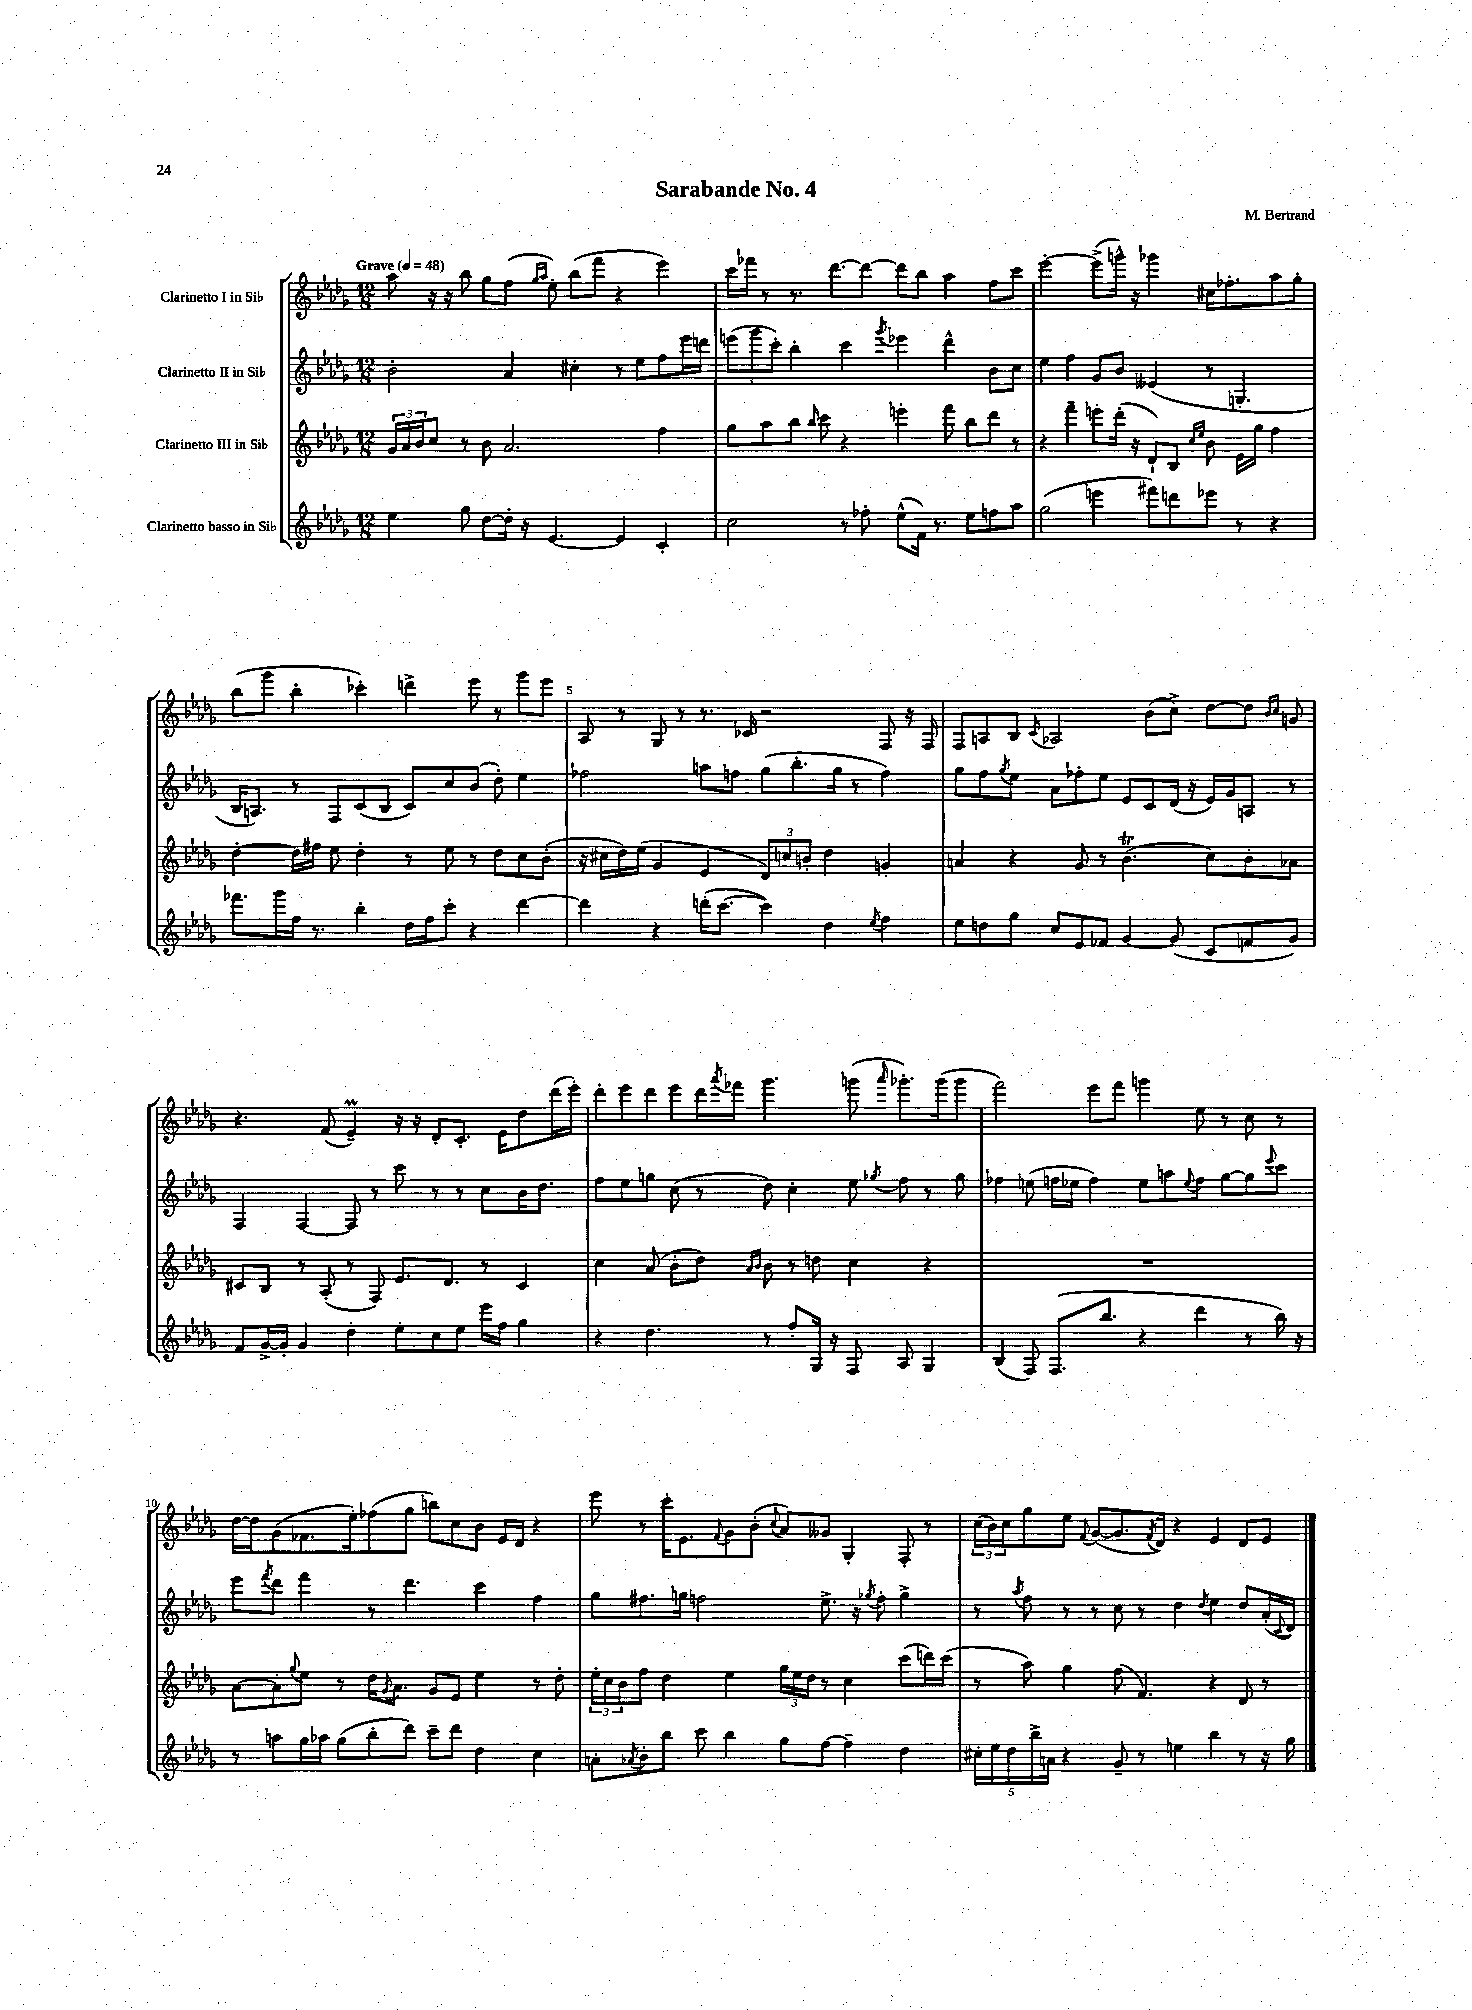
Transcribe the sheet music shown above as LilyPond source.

\header { title = "Sarabande No. 4" composer = "M. Bertrand" }
<<
\new StaffGroup <<
\new Staff = "s0" \with { instrumentName = "Clarinetto I in Sib" } {
    \clef treble \key des \major \numericTimeSignature \time 12/8 \tempo "Grave" 4 = 48
    aes''8 r16 r16 bes''8 ges''8 f''8( \grace { ges''16 aes''16 } ees''8-.) bes''8( f'''8 r4 ees'''4) |
    c'''16 fes'''16 r8 r8. des'''8.~ des'''8~ des'''8 bes''8 aes''4 f''8 c'''8 |
    ees'''2~-. ees'''8->( g'''16-^) r16 ges'''4 cis''16 fes''8.-. aes''8 ges''8-. |
    bes''8( ges'''8 bes''4-. ces'''4-.) d'''4-> ees'''8 r8 ges'''8 ees'''8 |
    aes8 r8 ges8 r8 r8. ces'16 r2 f8 r16 f16 |
    f8 a8 bes8 \acciaccatura { c'8 } aes2 bes'8( c''8->) des''8~ des''8 \grace { bes'16 c''16 } g'8 |
    r4. f'8( ees'4--\prall) r16 r16 des'8-. c'8.-. ees'16 des''8 des'''16( ees'''16-.) |
    des'''8-. ees'''8 des'''8 ees'''8 des'''16 \acciaccatura { aes'''8 } fes'''16 ges'''4. g'''8( \grace { aes'''16 } ges'''8.-.) ges'''16( ges'''8 |
    f'''2) ees'''8 f'''8 g'''4 ees''8 r8 c''8 r8 |
    des''16~ des''16 ges'8( fes'8. ees''16-.) fes''8( ges''8 b''8) c''8 bes'8 ees'16 des'16 r4 |
    ees'''8 r8 c'''16-. ees'8. \appoggiatura { f'8 } ges'8 bes'8-.( \appoggiatura { c''8 } aes'8) geses'8 ges4-. f8-. r8 |
    \tuplet 3/2 { c''16( bes'16) c''16 } ges''8 ees''8 \appoggiatura { f'8 } ges'8~( ges'8. \acciaccatura { f'8 } des'16) r4 ees'4 des'8 ees'8 \bar "|." |
}
\new Staff = "s1" \with { instrumentName = "Clarinetto II in Sib" } {
    \clef treble \key des \major \numericTimeSignature \time 12/8
    bes'2-. aes'4 cis''4-. r8 ees''8 f''8 ees'''16 d'''16 |
    \tuplet 3/2 { e'''8( ges'''8 c'''8-.) } bes''4-. c'''4 \acciaccatura { ges'''8 } ees'''4 des'''4-^ bes'8 c''8 |
    ees''4 f''4 ges'8 bes'8 eeses'4( r8 g4.-. |
    bes16 a8.) r8 f8 c'8( bes8 c'8) c''8 bes'8( des''8-.) ees''4 |
    fes''2 a''8 f''8 ges''8( bes''8.-. ges''16 r8 f''4) |
    ges''8 f''8 \acciaccatura { ges''8 } ees''8 aes'8 fes''8-. ees''8 ees'8 c'8 des'16( r16 ees'16) ges'16 a8 r8 |
    f4 f4~ f8 r8 c'''8 r8 r8 c''8 bes'16 des''8. |
    f''8 ees''8 g''8 c''8( r8 des''8) c''4-. ees''8 \acciaccatura { ges''8 } f''8 r8 ges''8 |
    fes''4 e''8( f''16 ees''16 f''4) ees''8 a''8 \appoggiatura { ees''8 } f''8 ges''8~ ges''8 \appoggiatura { ees'''8 } c'''8 |
    ees'''8 \acciaccatura { f'''8 } des'''8 f'''4 r8 des'''4. c'''4 f''4 |
    ges''8 fis''8. g''16 f''2 ees''8.-> r16 \acciaccatura { ges''8 } f''8-. ges''4-> |
    r8 \acciaccatura { aes''8 } f''8 r8 r8 c''8 r8 des''4 \acciaccatura { des''8 } ees''4 des''8 aes'16-.( \appoggiatura { c'8 } des'16) \bar "|." |
}
\new Staff = "s2" \with { instrumentName = "Clarinetto III in Sib" } {
    \clef treble \key des \major \numericTimeSignature \time 12/8
    \tuplet 3/2 { ges'16 aes'16 bes'16 } c''8 r8 bes'8 aes'2. f''4 |
    ges''8 aes''8 bes''8 \grace { bes''16 } c'''8 r4 e'''4-. f'''8 bes''8 des'''8 r8 |
    r4 f'''4-- e'''8-. des'''16-.( r16 des'8-!) bes8 \grace { c''16 ees''16 } bes'8 ees'16 ges''16 f''4 |
    des''4~-. des''16 fis''16 ees''8 des''4-. r8 ees''8 r8 des''8 c''8 bes'8-.( |
    r16 cis''16 des''16) ees''16( ges'4 ees'4 \tuplet 3/2 { des'8) c''8 b'8-. } des''4 g'4-. |
    a'4 r4 ges'8 r8 bes'4.\trill( c''8) bes'8-. aes'8 |
    cis'8 bes8 r8 aes8-.( r8 f8) ees'8. des'8. r8 cis'4 |
    c''4 aes'8( bes'8-. des''8) \grace { aes'16 bes'16 } bes'8 r8 d''8 c''4 r4 |
    R1. |
    aes'8~ aes'8-. \appoggiatura { ges''8 } ees''8 r8 des''16 \acciaccatura { ges'8 } aes'8. ges'8 ees'8 ees''4 r8 des''8-. |
    \tuplet 3/2 { ees''16-. c''16 bes'16 } f''8 des''4 ees''4 \tuplet 3/2 { ges''16 ees''16 des''16 } r8 c''4 c'''8( d'''16) c'''16( |
    r8 aes''8) ges''4 f''8( f'4.) r4 des'8 r8 \bar "|." |
}
\new Staff = "s3" \with { instrumentName = "Clarinetto basso in Sib" } {
    \clef treble \key des \major \numericTimeSignature \time 12/8
    ees''4 ges''8 des''8~ des''16-. r16 ees'4.~ ees'4 c'4-. |
    c''2 r8 fes''8-. ees''8-^( f'16) r8. ees''8 f''8 aes''8 |
    ges''2( e'''4 fis'''8) d'''8 ees'''8 r8 r4 |
    fes'''8. ges'''16 f''16 r8. bes''4-. des''16 f''16 c'''8-. r4 des'''4~ |
    des'''4 r4 d'''16-.( c'''8.~ c'''4) des''4 \acciaccatura { ees''8 } f''4 |
    ees''8 d''8 ges''8 c''8 ees'8 fes'8 ges'4~ ges'8( c'8 f'8 ges'8) |
    f'8 ges'16~-> ges'16-. ges'4 des''4-. ees''8-. c''8 ees''8 ees'''16 f''16 ges''4 |
    r4 des''4. r8 f''8-. ges16 r16 f8 aes8 ges4 |
    bes4( f8) f8.( bes''8. r4 des'''4 r8 bes''16) r16 |
    r8 a''8 ges''16 aes''16 ges''8( bes''8-. des'''8) c'''8-- des'''8 des''4 c''4 |
    a'8-. \acciaccatura { aes'8 } bes'8-. bes''8 c'''8 bes''4 ges''8 f''8~ f''4-- des''4 |
    \tuplet 5/4 { cis''16-. ees''16 des''16 bes''16-> a'16 } r4 ges'8-- r8 e''4 bes''4 r8 r16 ges''16 \bar "|." |
}
>>
>>
\layout { \context { \Score \override BarNumber.break-visibility = ##(#f #t #t) barNumberVisibility = #(every-nth-bar-number-visible 5) } }
